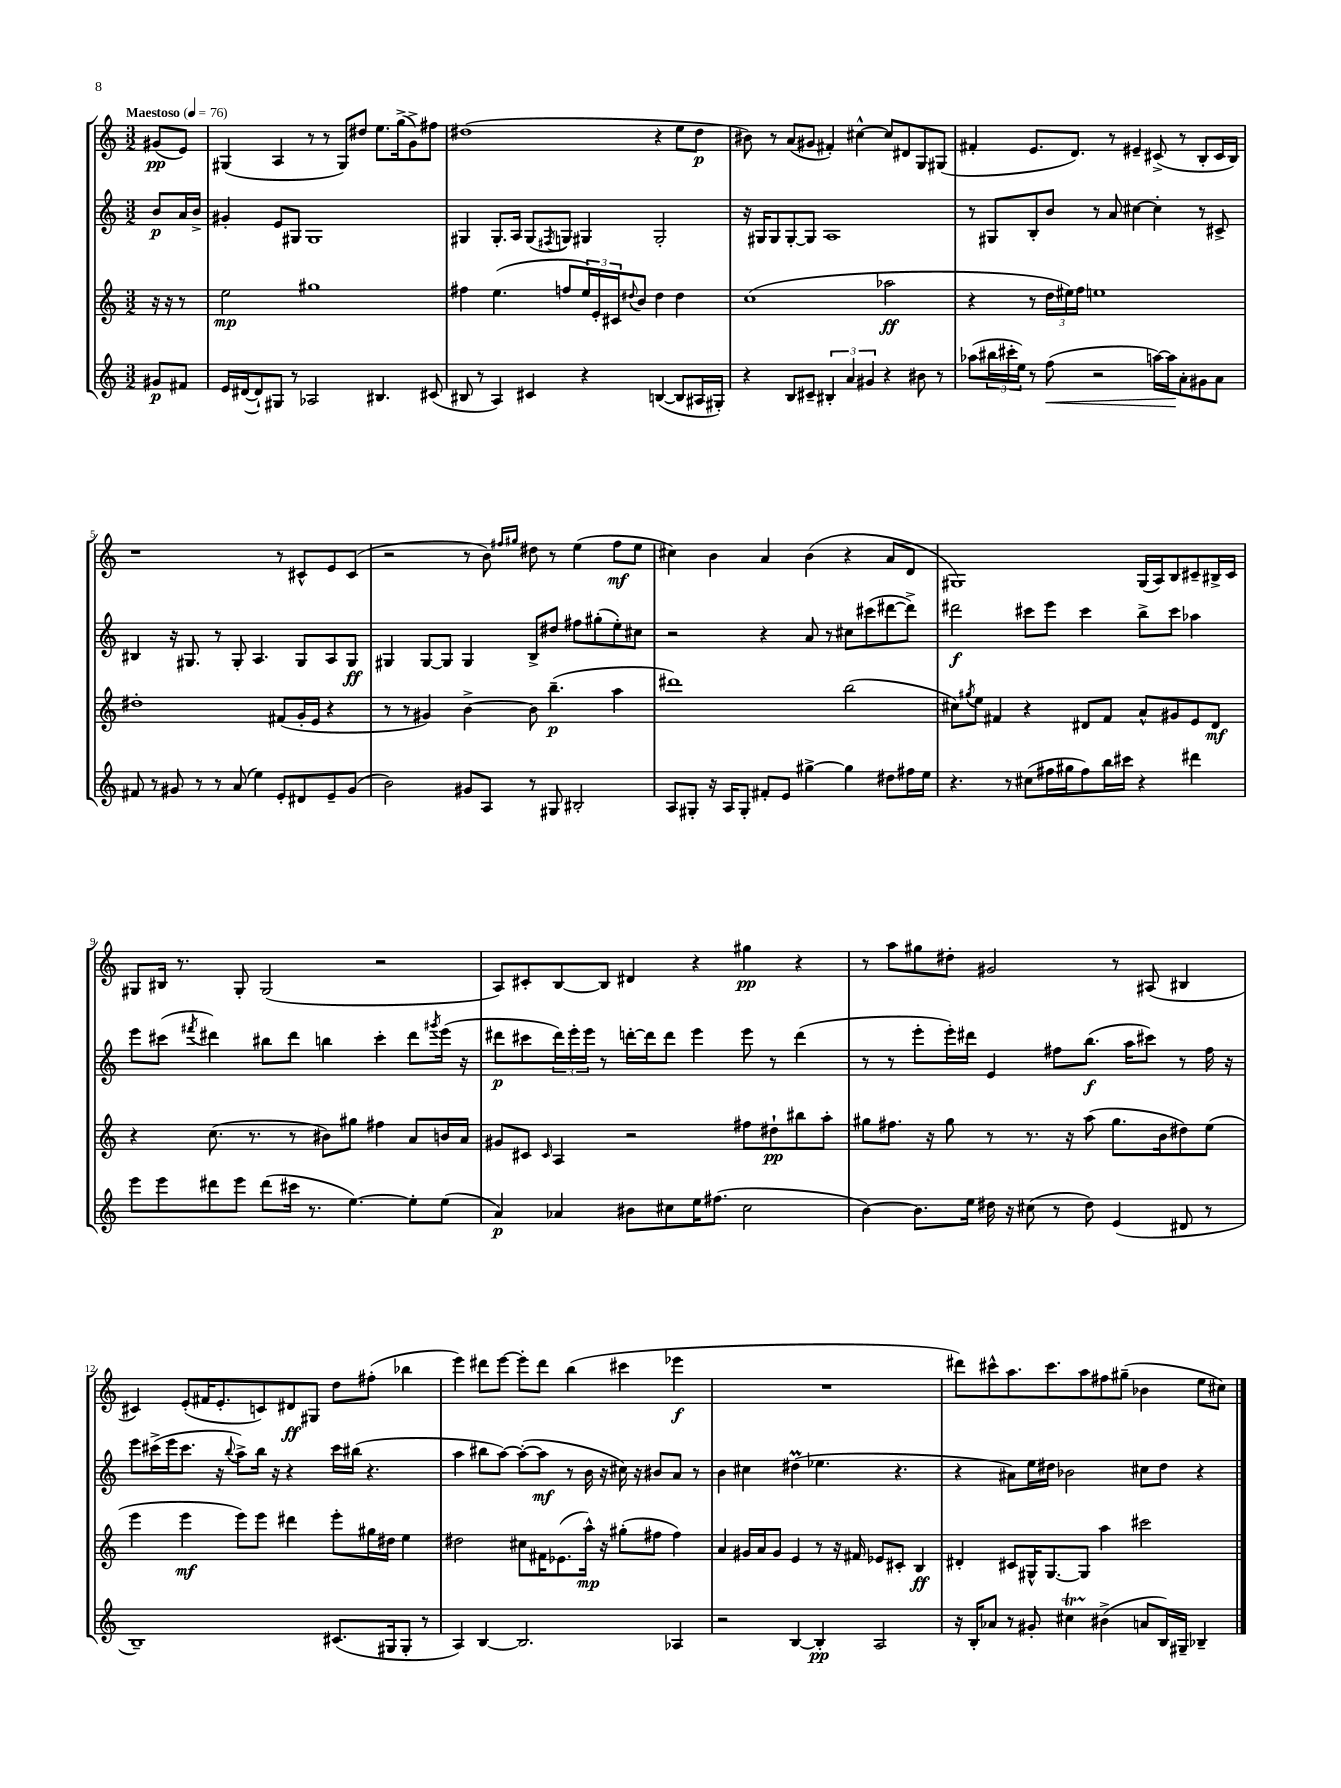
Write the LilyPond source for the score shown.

<<
\new StaffGroup <<
\new Staff = "s0" {
    \clef treble \key c \major \numericTimeSignature \time 3/2 \partial 4 \tempo "Maestoso" 4 = 76
    gis'8\pp( e'8) |
    gis4( a4 r8 r8 gis8) dis''8 e''8. g''16->( g'8->) fis''8 |
    dis''1( r4 e''8 dis''8\p |
    bis'8) r8 a'8( gis'8 fis'4-.) cis''4~-^ cis''8 dis'8 g8 gis8( |
    fis'4-. e'8. d'8.) r8 eis'4-- cis'8->( r8 b8-. cis'16 b16) |
    r1 r8 cis'8-^ e'8 cis'8( |
    r2 r8 b'8) \grace { fis''16 gis''16 } dis''8 r8 e''4( fis''8\mf e''8 |
    cis''4) b'4 a'4 b'4( r4 a'8 d'8 |
    gis1) gis16( a16) b8 cis'8-- bis16-> cis'16 |
    gis8 bis16 r8. gis8-. gis2( r2 |
    a8) cis'8-. b8~ b8 dis'4 r4 gis''4\pp r4 |
    r8 a''8 gis''8 dis''8-. gis'2 r8 ais8( bis4 |
    cis'4) e'8-.( fis'16 e'8.-. c'8) dis'8\ff gis8 d''8 fis''8-.( bes''4 |
    e'''4) dis'''8 e'''8~ e'''8-. dis'''8 b''4( cis'''4 ees'''4\f |
    R1. |
    dis'''8) cis'''8-^ a''8. cis'''8. a''8 fis''8 gis''8--( bes'4 e''8 cis''8) \bar "|." |
}
\new Staff = "s1" {
    \clef treble \key c \major \numericTimeSignature \time 3/2 \partial 4
    b'8\p a'16 b'16-> |
    gis'4-. e'8 gis8 gis1 |
    gis4 gis8.-. a16 gis8( \acciaccatura { fis8 } g8) gis4 gis2-. |
    r16 gis16 gis8 gis8~-. gis8 a1 |
    r8 gis8 b8-. b'8 r8 a'8 cis''4~ cis''4-. r8 cis'8-> |
    bis4 r16 gis8. r8 gis8-. a4. gis8 a8 gis8\ff |
    gis4 gis8~ gis8 gis4 b8-> dis''8 fis''8 gis''8-.( e''8-.) cis''8 |
    r2 r4 a'8 r8 cis''8 cis'''8( dis'''8~ dis'''8->) |
    dis'''2\f cis'''8 e'''8 cis'''4 b''8-> cis'''8 aes''4 |
    e'''8 cis'''8( \acciaccatura { fis'''8 } dis'''4) bis''8 dis'''8 b''4 cis'''4-. dis'''8 \acciaccatura { gis'''8 } e'''16( r16 |
    dis'''8\p cis'''8 \tuplet 3/2 { dis'''16) e'''16-. e'''16 } r8 d'''16~-. d'''16 d'''8 e'''4 e'''8 r8 d'''4( |
    r8 r8 e'''8-. e'''16-.) dis'''16 e'4 fis''8 b''8.\f( a''16 cis'''8) r8 fis''16 r16 |
    e'''8 cis'''16->( e'''16 cis'''8. r16 \appoggiatura { b''8 } a''8->) b''16 r16 r4 cis'''16 bis''16( r4. |
    a''4 bis''8 a''8~) a''8~-.( a''8\mf r8 b'16 r16 cis''16) r16 bis'8 a'8 r8 |
    b'4 cis''4 dis''4\prall( ees''4. r4. |
    r4 ais'8) e''16 dis''16 bes'2 cis''8 dis''8 r4 \bar "|." |
}
\new Staff = "s2" {
    \clef treble \key c \major \numericTimeSignature \time 3/2 \partial 4
    r16 r16 r8 |
    e''2\mp gis''1 |
    fis''4 e''4.( f''8 \tuplet 3/2 { e''16) e'16-. cis'16 } \appoggiatura { dis''8 } b'8 dis''4 dis''4 |
    c''1( aes''2\ff |
    r4 r8 \tuplet 3/2 { d''16 eis''16) f''16 } e''1 |
    dis''1-. fis'8( g'16-. e'16 r4 |
    r8 r8 gis'4) b'4~-> b'8 b''4.--\p( a''4 |
    dis'''1) b''2( |
    cis''8) \acciaccatura { gis''8 } e''8 fis'4 r4 dis'8 fis'8 a'8-^ gis'8 e'8 dis'8\mf |
    r4 c''8.( r8. r8 bis'8) gis''8 fis''4 a'8 b'16 a'16 |
    gis'8 cis'8 \grace { cis'16 } a4 r2 fis''8 dis''8-!\pp bis''8 a''8-. |
    gis''8 fis''8. r16 gis''8 r8 r8. r16 a''8( gis''8. b'16 dis''8) e''8( |
    e'''4 e'''4\mf e'''8) e'''8 dis'''4 e'''8-. gis''16 dis''16 e''4 |
    dis''2 cis''8 fis'16 ees'8.( a''16-^\mp) r16 gis''8-.( fis''8 fis''4) |
    a'4 gis'16 a'16 gis'8 e'4 r8 r16 fis'16 ees'8 cis'8-. b4\ff |
    dis'4-. cis'8 gis16-^ gis8.~ gis8 a''4 cis'''2 \bar "|." |
}
\new Staff = "s3" {
    \clef treble \key c \major \numericTimeSignature \time 3/2 \partial 4
    gis'8\p fis'8 |
    e'16 dis'16~( dis'8-!) gis8 r8 aes2 bis4. cis'8( |
    bis8 r8 a4) cis'4 r4 b4~( b8 ais16 gis16-.) |
    r4 b8 cis'8-- \tuplet 3/2 { bis4-. a'4 gis'4 } r4 bis'8 r8 |
    aes''8( \tuplet 3/2 { bis''16 cis'''16-. e''16) } r8 f''8\<( r2 a''16~) a''16\! a'8-. gis'8 a'8 |
    fis'8 r8 gis'8 r8 r8 a'8( e''4) e'8-. dis'8 e'8-- gis'8( |
    b'2) gis'8 a8 r8 gis8 bis2-. |
    a8 gis8-. r16 a16 gis8-. fis'8-. e'8 gis''4~-> gis''4 dis''8 fis''16 e''16 |
    r4. r8 cis''8( fis''16 gis''16 fis''8) b''16 cis'''16 r4 dis'''4 |
    e'''8 e'''8 dis'''8 e'''8 dis'''8( cis'''16 r8. e''4.~) e''8-. e''8( |
    a'4\p) aes'4 bis'8 cis''8 e''16 fis''8.( cis''2 |
    b'4~) b'8. e''16 dis''16 r16 cis''8( r8 dis''8) e'4( dis'8 r8 |
    b1--) cis'8.( gis16 gis8-. r8 |
    a4) b4~ b2. aes4 |
    r2 b4~ b4-.\pp a2 |
    r16 b16-. aes'8 r8 gis'8-. cis''4\startTrillSpan bis'4->\stopTrillSpan( a'8 b16) gis16-- bes4-- \bar "|." |
}
>>
>>
